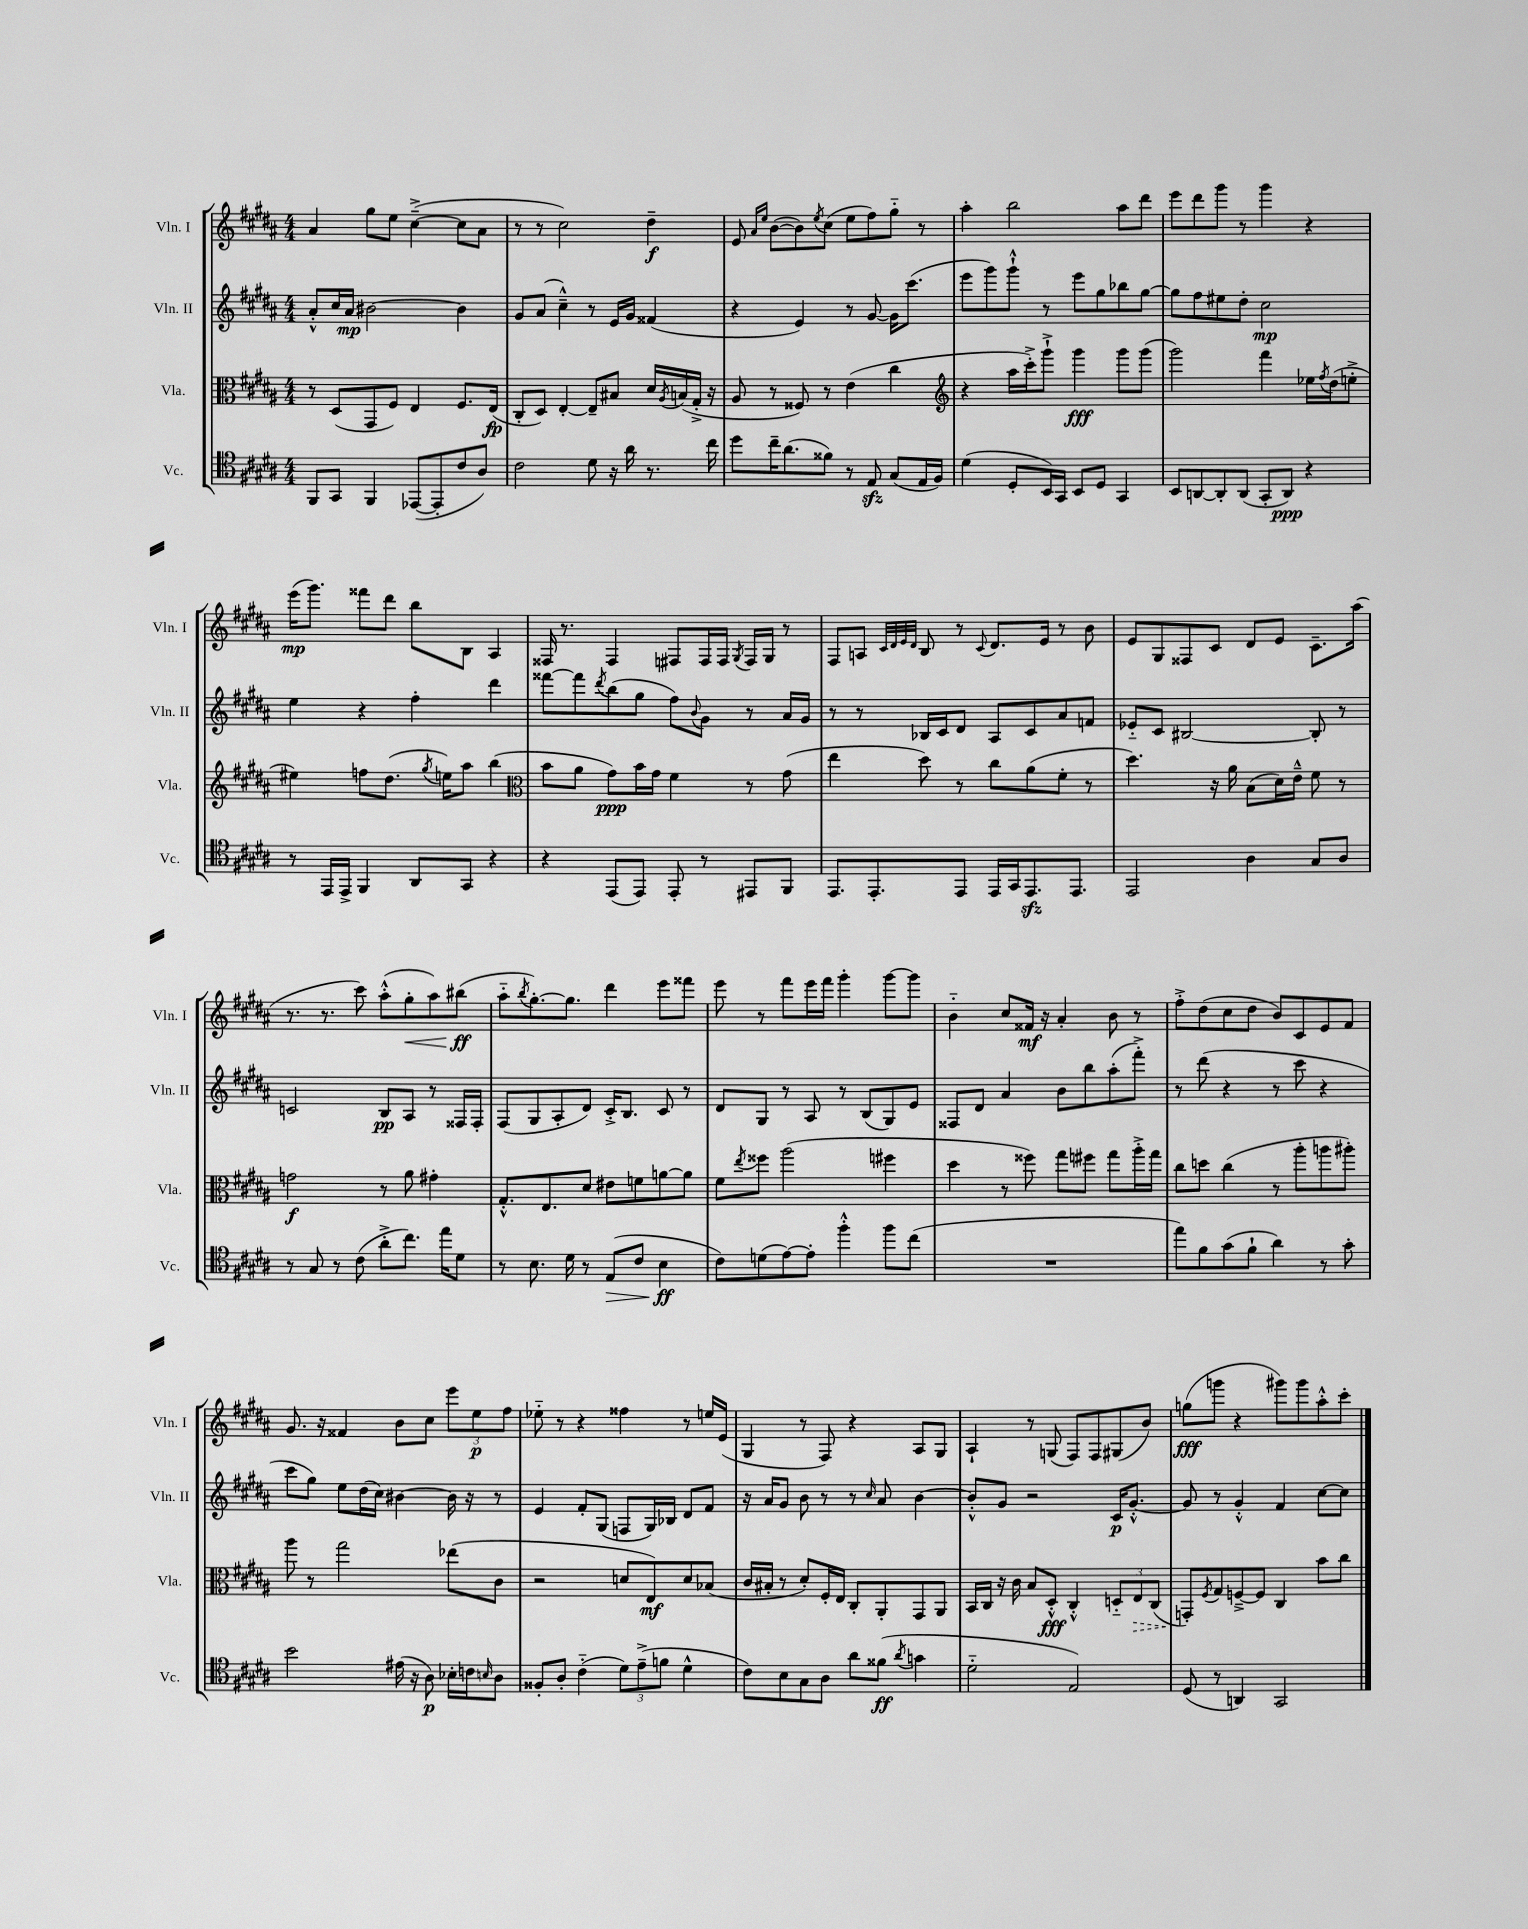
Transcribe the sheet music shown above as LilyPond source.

<<
\new StaffGroup <<
\new Staff = "s0" \with { instrumentName = "Vln. I" shortInstrumentName = "Vln. I" } {
    \clef treble \key b \major \numericTimeSignature \time 4/4
    ais'4 gis''8 e''8 cis''4~--->( cis''8 ais'8 |
    r8 r8 cis''2) dis''4--\f |
    e'8 \grace { ais'16 e''16 } b'8~( b'8) \acciaccatura { e''8 } cis''8( e''8 fis''8) gis''8-_ r8 |
    ais''4-. b''2 ais''8 dis'''8 |
    e'''8 dis'''8 gis'''8 r8 gis'''4 r4 |
    e'''16\mp( gis'''8.) fisis'''8 dis'''8 b''8 b8 ais4 |
    fisis16 r8. fisis4 fis8 fis16 fis16 \acciaccatura { gis8 } fis16 gis16 r8 |
    fis8 a8 \grace { cis'32 dis'32 e'32 dis'32 } b8 r8 \appoggiatura { cis'8 } dis'8. e'16 r8 b'8 |
    e'8 gis8 fisis8 cis'8 dis'8 e'8 cis'8.-- ais''16( |
    r8. r8. cis'''8) ais''8-.-^( gis''8-.\< ais''8) bis''8\ff\!( |
    ais''8-_ \acciaccatura { b''8 } gis''8.~-.) gis''8. dis'''4 e'''8 fisis'''8 |
    e'''8 r8 fis'''8 e'''16 fis'''16 gis'''4-. gis'''8~ gis'''8 |
    b'4-_ cis''8 fisis'16\mf r16 ais'4-. b'8 r8 |
    fis''8-.-> dis''8( cis''8 dis''8 b'8) cis'8 e'8 fis'8 |
    gis'8. r16 fisis'4 b'8 cis''8 \tuplet 3/2 { e'''8 e''8\p fis''8 } |
    ees''8-_ r8 r4 fisis''4 r8 e''16 e'16( |
    gis4 r8 fis8) r4 ais8 gis8 |
    ais4-! r8 g8( fis8) fis8 gis8( b'8) |
    g''8\fff( g'''8 r4 gis'''8) gis'''8 ais''8-.-^ cis'''8-. \bar "|." |
}
\new Staff = "s1" \with { instrumentName = "Vln. II" shortInstrumentName = "Vln. II" } {
    \clef treble \key b \major \numericTimeSignature \time 4/4
    ais'8-.-^ cis''16 ais'16\mp bis'2~ bis'4 |
    gis'8 ais'8( cis''4---^) r8 e'16 gis'16 fisis'4( |
    r4 e'4) r8 gis'8~ gis'16 cis'''8.( |
    e'''8 gis'''8) gis'''8-!-^ r8 e'''8 gis''8 bes''8 gis''8~ |
    gis''8 fis''8 eis''8 dis''8-. cis''2\mp |
    e''4 r4 fis''4-. dis'''4 |
    fisis'''8~ fisis'''8 \acciaccatura { dis'''8 } b''8( gis''8 fis''8) \appoggiatura { b'8 } gis'8 r8 ais'16 gis'16 |
    r8 r8 bes16 cis'16 dis'8 ais8 cis'8 ais'8 f'8 |
    ees'8-_ cis'8 bis2~ bis8-. r8 |
    c'2 b8\pp ais8 r8 fisis16 fisis16-. |
    fis8( gis8 ais8-. dis'8) cis'16-.-> b8. cis'8 r8 |
    dis'8 gis8 r8 ais8 r8 b8( gis8) e'8 |
    fisis8 dis'8 ais'4 b'8 b''8 ais''8-.( fis'''8-.->) |
    r8 dis'''8( r4 r8 cis'''8 r4 |
    cis'''8 gis''8) e''8 dis''16( cis''16) bis'4~ bis'16 r16 r8 |
    e'4 fis'8-. gis8( f8 gis16) bes16 dis'8 fis'8 |
    r16 ais'16 gis'8 b'8 r8 r8 \grace { cis''16 } ais'8 b'4~ |
    b'8-.-^ gis'8 r2 cis'16\p gis'8.~-.-^ |
    gis'8 r8 gis'4-.-^ fis'4 cis''8~ cis''8 \bar "|." |
}
\new Staff = "s2" \with { instrumentName = "Vla." shortInstrumentName = "Vla." } {
    \clef alto \key b \major \numericTimeSignature \time 4/4
    r8 dis8( gis,8 fis8) e4 fis8. e16\fp( |
    cis8-. dis8) e4~-. e8-- bis8 dis'16 \acciaccatura { ais8 } b16( gis16-.-> r16 |
    ais8 r8 fisis8) r8 e'4( cis''4 |
    \clef treble r4 ais''16 cis'''16-.->) gis'''8-!-> gis'''4\fff gis'''8 gis'''8( |
    gis'''2) fis'''4 ees''16 \acciaccatura { fis''8 } dis''16( e''8-.-> |
    eis''4) f''8 dis''8.( \acciaccatura { gis''8 } e''16) ais''8 b''4( |
    \clef alto b'8 ais'8 gis'8\ppp) b'16 gis'16 fis'4 r8 gis'8( |
    e''4 dis''8) r8 cis''8 ais'8( fis'8-. r8 |
    dis''4.) r16 ais'16 b8( dis'16) e'16---^ fis'8 r8 |
    g'2\f r8 ais'8 gis'4-. |
    gis8.-.-^ e8. dis'8 eis'8 f'8 a'8~ a'8 |
    fis'8 \acciaccatura { e''8 } fisis''8 ais''2( fis''4 |
    dis''4 r8 fisis''8) gis''8 fis''8 gis''8 ais''16-.-> gis''16 |
    cis''8 d''8 cis''4( r8 ais''8-. a''8 ais''8-.) |
    ais''8 r8 gis''2 ees''8( cis'8 |
    r2 d'8 e8\mf) d'8 bes8( |
    cis'16 bis16-. r8 dis'8-.) fis16-. e16 cis8-. ais,8-. gis,8 ais,8 |
    b,16 cis16 r16 cis'16 b8 dis8-.-^\fff cis4-.-^ \tuplet 3/2 { d8-_ \once \override Hairpin.style = #'dashed-line e8\> cis8( } |
    g,8-.\!) \acciaccatura { fis8 } gis8 f8~---> f8 cis4 b'8 cis''8 \bar "|." |
}
\new Staff = "s3" \with { instrumentName = "Vc." shortInstrumentName = "Vc." } {
    \clef tenor \key b \major \numericTimeSignature \time 4/4
    fis,8 gis,8 fis,4 ees,8~( ees,8-. cis'8 ais8) |
    cis'2 dis'8 r16 ais'16 r8. cis''16 |
    dis''8 cis''16-- ais'8.( fisis'8) r8 e8\sfz gis8( e16 fis16) |
    dis'4( dis8-. b,16) gis,16 b,8 dis8 gis,4 |
    b,8 a,8~ a,8-. a,8( gis,8-. a,8\ppp) r4 |
    r8 e,16 e,16-> fis,4 ais,8 gis,8 r4 |
    r4 e,8( e,8) e,8-. r8 eis,8 fis,8 |
    e,8. e,8.-. e,8 e,16 gis,16 e,8.\sfz e,8. |
    e,2 ais4 gis8 ais8 |
    r8 gis8 r8 cis'8( ais'8-.-> cis''8.) e''16 dis'8 |
    r8 b8. dis'16 r8 e8\>( cis'8 b4\ff\! |
    cis'8) d'8( e'8~) e'8-. fis''4-.-^ fis''8 cis''8( |
    R1 |
    e''8) fis'8 gis'8( fis'8-! ais'4) r8 gis'8-. |
    b'2 eis'16( r16 ais8\p) bes16-. c'16 \grace { b16 } ais8 |
    fisis8-. ais8-. cis'4-_( \tuplet 3/2 { dis'8) e'8--->( f'8 } dis'4-^ |
    cis'8) b8 gis8 ais8 ais'8 fisis'8\ff( \acciaccatura { ais'8 } g'4 |
    dis'2-_ e2) |
    dis8( r8 a,4) gis,2 \bar "|." |
}
>>
>>
\layout { \context { \Score \remove "Bar_number_engraver" } }
